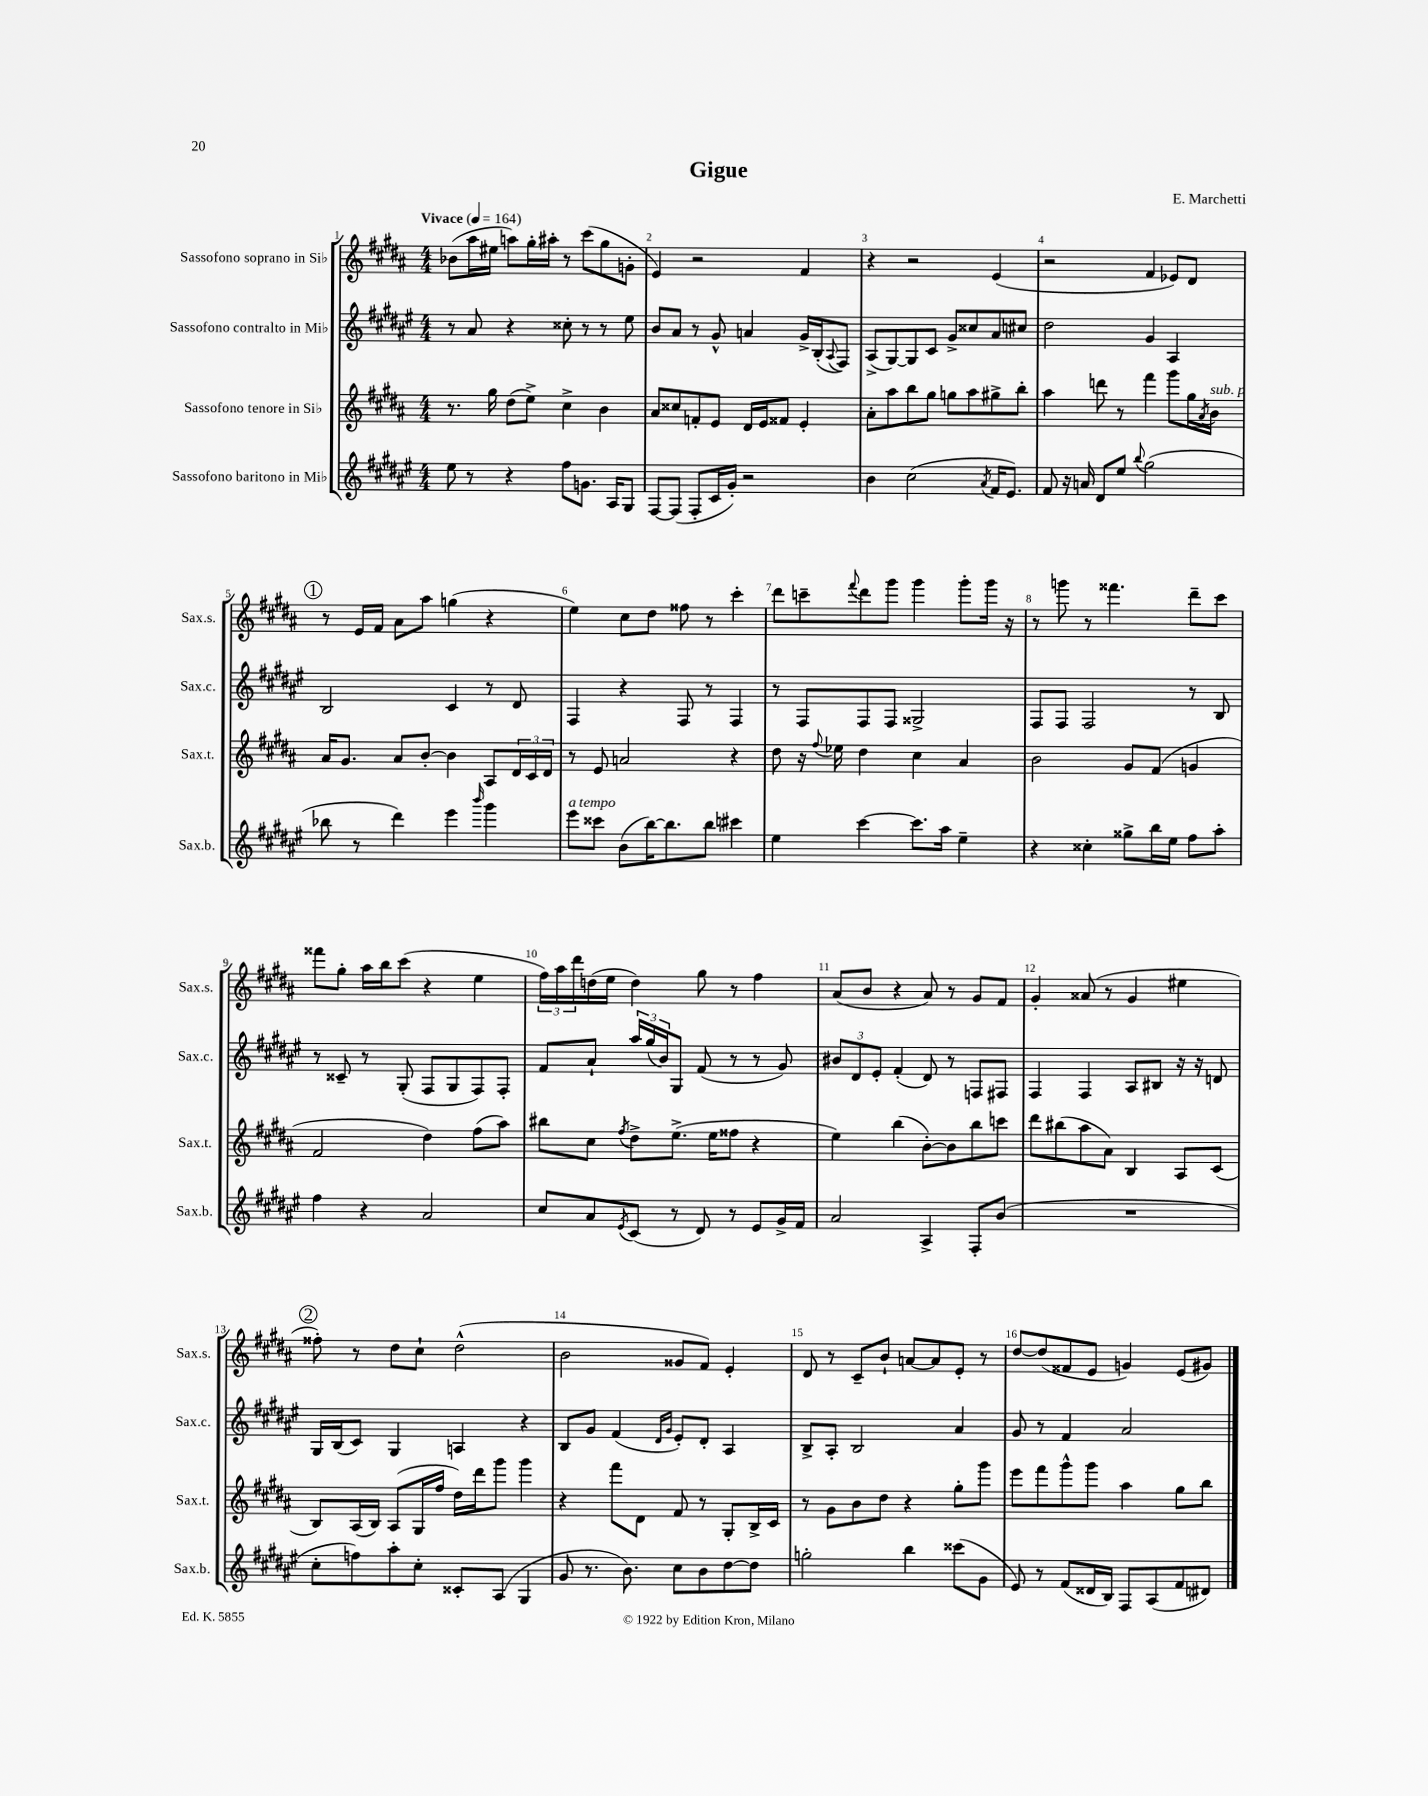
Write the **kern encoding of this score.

**kern	**kern	**kern	**kern
*staff4	*staff3	*staff2	*staff1
*clefG2	*clefG2	*clefG2	*clefG2
*k[f#c#g#d#a#e#]	*k[f#c#g#d#a#]	*k[f#c#g#d#a#e#]	*k[f#c#g#d#a#]
*M4/4	*M4/4	*M4/4	*M4/4
*MM164	*MM164	*MM164	*MM164
8ee#\	8.r	8r	(8b-\L
8r	.	8a#/	16aa#\L
.	16gg#\	.	16ee#\JJ
4r	(8dd#\L	4r	8aa\L)
.	8ee^\J)	.	16gg#'\L
.	.	.	16aa#'\JJ
8ff#\L	4cc#^\	8cc##'\	8r
8.g\J	.	8r	(8ccc#\L
.	4b\	8r	8gg#\
16A#/LK	.	.	.
8G#/J	.	8ee#\	8g'\J
=	=	=	=
[8F#/L	8a#/L	8b/L	4e/)
(8F#/]J	8cc##/	8a#/J	.
8F#'/L	8f'/	8r	2r
16c#/L	8e/J	8g#^^/	.
16g#'/JJ)	.	.	.
2r	16d#/LL	4a/	.
.	16e/J	.	.
.	8f##/J	.	.
.	4e'/	16g#^/LL	4f#/
.	.	(16B'/J	.
.	.	8qqA#/	.
.	.	8F#/J)	.
=	=	=	=
4b\	8a#'\L	(8A#^/L	4r
.	8aa#\	[8G#/)	.
(2cc#\	8bb\	8G#/]	2r
.	8gg#\J	8c#/J	.
.	8gg\L	8g#^/L	.
.	8aa#\	8cc##/	.
8qa#/	.	.	.
16f#/LK	8gg#^\	8a#/	(4e/
8.e#/J)	.	.	.
.	8bb'\J	8cc#/J	.
=	=	=	=
8f#/	4aa#\	2dd#\	2r
16r	.	.	.
16a/	.	.	.
8d#/L	8ddd\	.	.
8ee#/J	8r	.	.
8qqbb/	.	.	.
(2gg#\	4fff#\	4g#/	4f#/
.	8ggg#\L	4A#/	8e-/L)
.	16gg#\L	.	8d#/J
.	8qa#/	.	.
.	16b\JJ	.	.
=	=	=	=
8bb-\	16a#/LK	2B/	8r
.	8.g#/J	.	.
8r	.	.	16e/LL
.	.	.	16f#/JJ
4ddd#\)	8a#/L	.	8a#\L
.	[8b'/J	.	8aa#\J
4eee#\	4b\]	4c#/	(4gg\
16qqbbb/	.	.	.
4ggg#\	8A#/L	8r	4r
.	24d#/L	8d#/	.
.	24c#/	.	.
.	24d#/JJ	.	.
=	=	=	=
8eee#\L	8r	4F#/	4ee\)
8ccc##\J	8e/	.	.
(8b\L	2a/	4r	8cc#\L
[16bb\K)	.	.	8dd#\J
8.bb\]	.	.	.
.	.	8F#/	8ff##\
8bb\J	.	8r	8r
4ccc#\	4r	4F#/	4ccc#'\
=	=	=	=
4ee#\	8dd#\	8r	8ddd#\L
.	16r	8F#/L	8ccc~\
.	8qqff#/	.	.
.	16ee-\	.	.
.	.	.	8qqfff#/
[4ccc#\	4dd#\	8F#/	8ddd#\
.	.	8F#/J	8ggg#\J
8.ccc#\]L	4cc#\	2G##^/	4ggg#\
16aa#\Jk	.	.	.
4ee#~\	4a#/	.	8ggg#'\L
.	.	.	16ggg#\Jk
.	.	.	16r
=	=	=	=
4r	2b\	8F#/L	8r
.	.	8F#/J	8ggg\
4cc##'\	.	2F#/	8r
.	.	.	4.fff##\
8gg##^\L	8g#/L	.	.
16bb\L	(8f#/J	.	.
16ee#\JJ	.	.	.
8ff#\L	4g/	8r	8ddd#~\L
8aa#'\J	.	8B/	8ccc#\J
=	=	=	=
4ff#\	2f#/	8r	8fff##\L
.	.	8c##~/	8gg#'\J
4r	.	8r	16aa#\LL
.	.	.	16bb\J
.	.	(8G#'/	(8ccc#\J
2a#/	4dd#\)	8F#/L	4r
.	.	8G#/	.
.	(8ff#\L	8F#/)	4ee\
.	8aa#\J)	8F#'/J	.
=	=	=	=
8cc#/L	8bb#\L	8f#/L	24ff#\LL)
.	.	.	24aa#\
.	.	.	24ddd#\
8a#/	8cc#\J	8a#`/J	(16dd\
.	.	.	16ee\JJ
8qe#/	8qff#/	.	.
(8c#/J	8dd#^\L	24aa#/LL	4dd\)
.	.	(24gg#/	.
.	.	24b/J)	.
8r	(8.ee^\J	8G#/J	.
8d#/)	.	(8f#/	8gg#\
.	16ee\LK	.	.
8r	8ff##\J	8r	8r
8e#/L	4r	8r	4ff#\
16g#^/L	.	8g#/)	.
16f#/JJ	.	.	.
=	=	=	=
2a#/	4ee\)	12b#/L	(8a#/L
.	.	12d#/	.
.	.	.	8b/J
.	.	12e#'/J	.
.	(4bb\	(4f#'/	4r
4A#^/	[8b'\L)	8d#/)	8a#/)
.	8b\]	8r	8r
8F#'/L	8bb\	8F/L	8g#/L
(8b/J	8ccc\J	8F#/J	8f#/J
=	=	=	=
1r	8ddd#\L	4F#/	4g#'/
.	(8bb#\	.	.
.	8aa#\	4F#/	(8a##/
.	8a#\J)	.	8r
.	4B/	8A#/L	4g#/
.	.	8B#/J	.
.	8A#/L	16r	4ee#\
.	.	16r	.
.	(8c#/J	8d/	.
=	=	=	=
8cc#'\L	8B/L)	16G#/LL	8ff##'\)
.	.	(16B/J	.
8ff\)	(16A#/L	8c#/J)	8r
.	16B/JJ)	.	.
8aa#'\	(8A#/L	4G#/	8dd#\L
8cc#'\J	16G#/L	.	8cc#`\J
.	16ff#/JJ	.	.
8c##'/L	16dd#\LL)	4A/	(2dd#^^\
.	16ddd#\J	.	.
(8A#/J	8ggg#\J	.	.
4G#/	4ggg#\	4r	.
=	=	=	=
8g#/	4r	8B/L	2b\
8.r	.	8g#/J	.
.	8fff#\L	(4f#/	.
8.b\)	.	.	.
.	8d#\J	.	.
.	.	16qqd#/LL	.
.	.	16qqg#/JJ	.
8cc#\L	8f#/	8e#'/L)	8g##/L
8b\	8r	8d#'/J	8f#/J)
[8dd#\	8G#'/L	4A#/	4e'/
8dd#\]J	16B^/L	.	.
.	16c#/JJ	.	.
=	=	=	=
2gg'\	8r	8B^/L	8d#/
.	8g#\L	8A#'/J	8r
.	8b\	2B/	8c#~/L
.	8dd#\J	.	8b`/J
4bb\	4r	.	[8a/L
.	.	.	8a/]
(8ccc##\L	8gg#'\L	4a#/	8e'/J
8g#\J	8ggg#\J	.	8r
=	=	=	=
8e#/)	8eee\L	8g#/	[8dd#/L
8r	8fff#\	8r	(8dd#/]
(8f#/L	8ggg#^^\	4f#/	8f##/
16d##/L	8ggg#\J	.	8e/J
16B/JJ)	.	.	.
8F#/L	4aa#\	2a#/	4g/)
(8A#/	.	.	.
8f#/	8gg#\L	.	(8e/L
8d#/J)	8bb\J	.	8g#/J)
==	==	==	==
*-	*-	*-	*-
